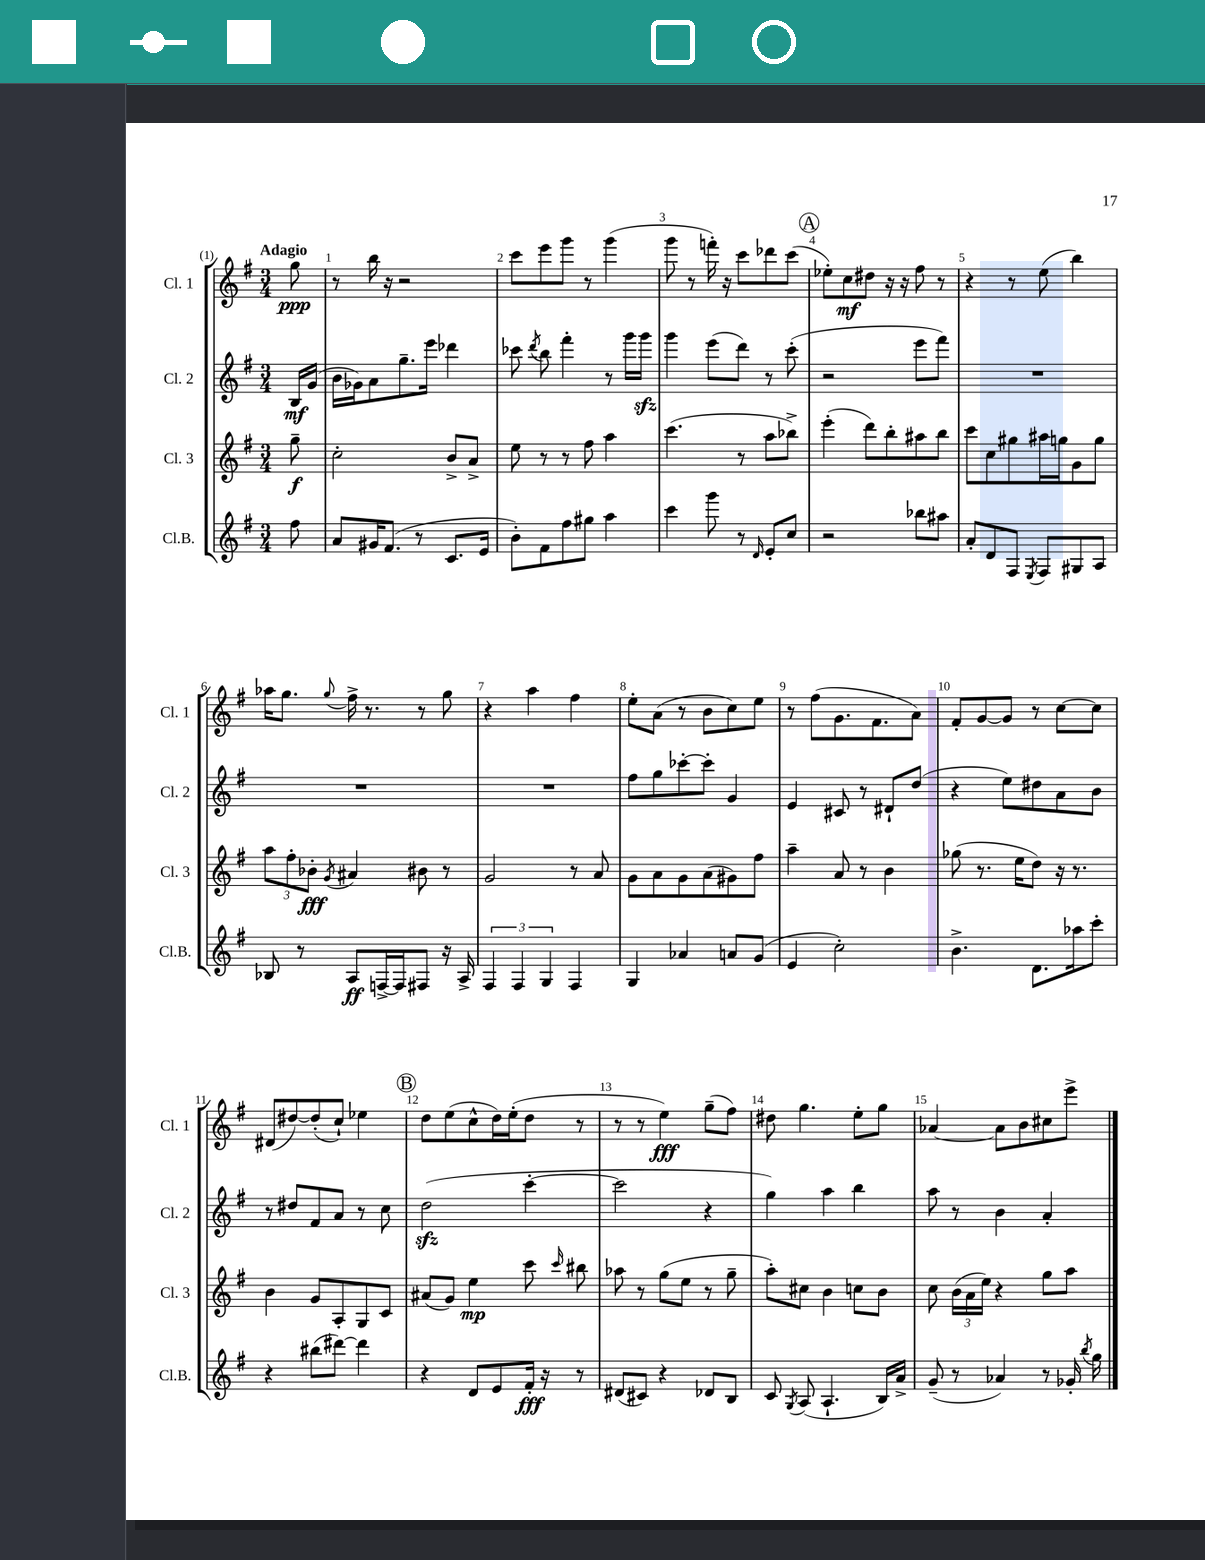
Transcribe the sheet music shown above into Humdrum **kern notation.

**kern	**kern	**kern	**kern
*staff4	*staff3	*staff2	*staff1
*clefG2	*clefG2	*clefG2	*clefG2
*k[f#]	*k[f#]	*k[f#]	*k[f#]
*M3/4	*M3/4	*M3/4	*M3/4
8ff#	8gg~	16B	8gg
.	.	(16g	.
=	=	=	=
8a	2cc'	16b	8r
.	.	16g-)	.
16g#	.	8a	16bb
(8.f#	.	.	16r
.	.	8.gg~	2r
8r	.	.	.
.	.	16eee	.
8.c	8b^	4ddd-	.
.	8a^	.	.
16e	.	.	.
=	=	=	=
8b')	8ee	8ccc-	8ccc
.	.	8qddd	.
8f#	8r	8bb	8eee
8ff#	8r	4fff#'	8ggg
8gg#	8ff#	.	8r
4aa	4aa	8r	(4ggg
.	.	16ggg	.
.	.	16ggg	.
=	=	=	=
4ccc	(4.ccc	4ggg	8ggg
.	.	.	8r
8ggg	.	(8eee	16fff')
.	.	.	16r
8r	8r	8ddd)	8ccc
16qqd	.	.	.
8e'	8aa	8r	8ddd-
8cc	8bb-^)	(8ccc'	(8ccc
=	=	=	=
2r	(4eee'	2r	8ee-')
.	.	.	8cc
.	8ddd)	.	8dd#
.	8bb'	.	16r
.	.	.	16r
8bb-	8aa#	8eee	8ff#
8aa#	8bb	8fff#)	8r
=	=	=	=
8a'	8ccc	2.r	4r
8d	8cc	.	.
8F#	8gg#	.	8r
8qE	.	.	.
8F#	16aa#	.	(8ee
.	16gg	.	.
8G#	8g	.	4bb)
8A	8gg	.	.
=	=	=	=
8B-	12aa	2.r	16aa-
.	.	.	8.gg
.	12ff#'	.	.
8r	.	.	.
.	12b-'	.	.
.	8qg	.	8qqgg
8A	4a#	.	16ff#^
.	.	.	8.r
[16F^	.	.	.
16F]	.	.	.
8F#	8b#	.	8r
16r	8r	.	8gg
16A^	.	.	.
=	=	=	=
6F#	2g	2.r	4r
6F#	.	.	.
.	.	.	4aa
6G	.	.	.
4F#	8r	.	4ff#
.	8a	.	.
=	=	=	=
4G	8g	8ff#	8ee'
.	8a	8gg	(8a
4a-	8g	[8ccc-'	8r
.	(8a	8ccc-']	8b
8a	8g#)	4g	8cc)
(8g	8ff#	.	8ee
=	=	=	=
4e	4aa~	4e	8r
.	.	.	(8ff#
2cc')	8a	8c#	8.g
.	8r	8r	.
.	.	.	8.f#
.	4b	8d#`	.
.	.	(8dd	8a)
=	=	=	=
4.b^	(8gg-	4r	8f#'
.	8.r	.	[8g
.	.	8ee)	8g]
.	16ee	.	.
8.d	8dd)	8dd#	8r
.	16r	8a	[8cc
16aa-	8.r	.	.
8ccc'	.	8b	8cc]
=	=	=	=
4r	4b	8r	(8d#
.	.	8dd#	[8dd#)
(8bb#	8g	8f#	(8dd#']
[8ddd#)	8A'	8a	8cc`)
4ddd#]	8G	8r	4ee-
.	8c	8cc	.
=	=	=	=
4r	(8a#	(2dd	8dd
.	8g)	.	(8ee
8d	4ee	.	8cc^^
8e	.	.	16dd)
.	.	.	(16ee'
16f#'	8ccc	[4ccc'	8dd
16r	.	.	.
.	16qqccc	.	.
8r	8bb#	.	8r
=	=	=	=
(8d#	8aa-	2ccc]	8r
8c#)	8r	.	8r
4r	(8gg	.	4ee)
.	8ee	.	.
8d-	8r	4r	(8gg~
8B	8gg~	.	8ff#)
=	=	=	=
8c	8aa')	4gg)	8dd#
8qG	.	.	.
(8A	8cc#	.	4.gg
4.A`	4b	4aa	.
.	8cc	4bb	8ee'
16B)	8b	.	8gg
16a^	.	.	.
=	=	=	=
(8g~	8cc	8aa	[4a-
8r	(24b	8r	.
.	24a	.	.
.	24ee)	.	.
4a-)	4r	4b	8a-]
.	.	.	8b
8r	8gg	4a'	8cc#
16g-'	8aa	.	8eee^
8qbb	.	.	.
16gg	.	.	.
==	==	==	==
*-	*-	*-	*-
